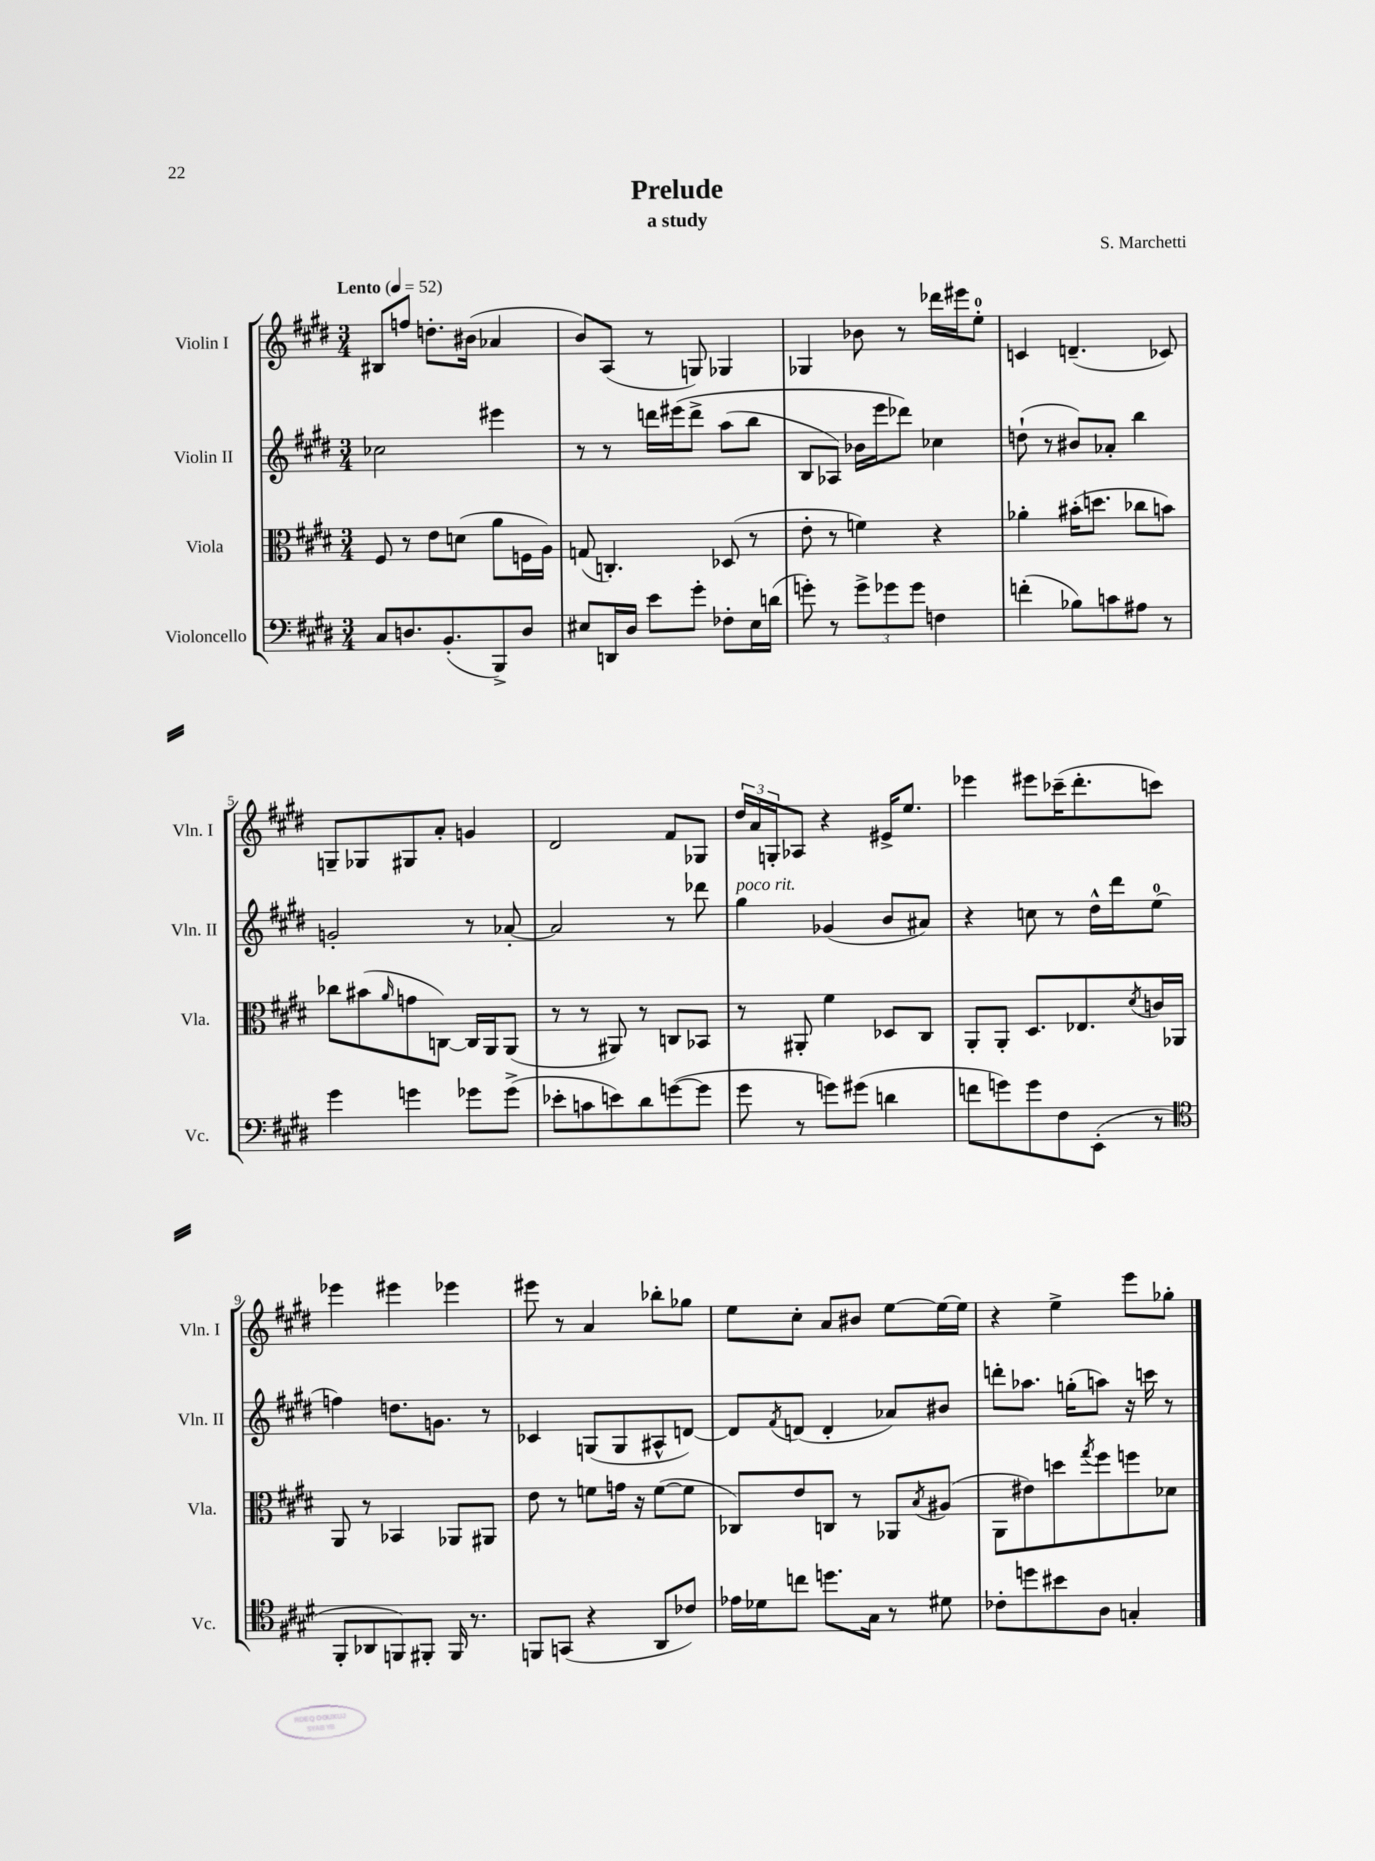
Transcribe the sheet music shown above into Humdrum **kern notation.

**kern	**kern	**kern	**kern
*staff4	*staff3	*staff2	*staff1
*clefF4	*clefC3	*clefG2	*clefG2
*k[f#c#g#d#]	*k[f#c#g#d#]	*k[f#c#g#d#]	*k[f#c#g#d#]
*M3/4	*M3/4	*M3/4	*M3/4
*MM52	*MM52	*MM52	*MM52
8C#	8F#	2cc-	8B#
8.D	8r	.	8ff
.	8e	.	8.dd'
(8.BB'	.	.	.
.	(8d	.	.
.	.	.	(16b#
8BBB^)	8a	4eee#	4a-
8D	16F	.	.
.	16A)	.	.
=	=	=	=
8E#	(8G	8r	8b)
16DD	4.C')	8r	(8A
16D#	.	.	.
8e	.	16ddd	8r
.	.	&(16eee#	.
8g#'	.	8ddd^	8G)
8F-'	(8D-	(8aa	4G-
16E#	8r	8bb	.
(16d	.	.	.
=	=	=	=
8g')	8e'	8B	4G-
8r	8r	8A-)	.
12g^	4f)	16b-	8b-
.	.	16eee	.
12g-	.	.	.
.	.	8ddd-&)	8r
12g-	.	.	.
4F	4r	4cc-	16ddd-
.	.	.	16eee#
.	.	.	8ee'
=	=	=	=
(4f'	4a-'	(8dd`	4c
.	.	8r	.
8B-)	(16b#'	8b#)	(4.d~
.	8.dd	.	.
8c	.	8a-'	.
8A#	8cc-	4bb	.
8r	8b)	.	8c-)
=	=	=	=
4g#	8cc-	2g'	8G~
.	(8b#	.	8G-
.	16qqa	.	.
4g	8g	.	8G#
.	[8C)	.	8a'
8g-	16C]	8r	4g
.	16AA	.	.
(8g-^	(8AA	[8a-'	.
=	=	=	=
8e-'	8r	2a-]	2d#
8c	8r	.	.
8e)	8AA#)	.	.
8d#	8r	.	.
([8g	8C	8r	8f#
8g]	8BB-	8ddd-	8G-
=	=	=	=
8g#	8r	4gg#	24dd#
.	.	.	24a
.	.	.	24G'
8r	8AA#'	.	8A-
8g)	4f#	(4g-	4r
(8g#	.	.	.
4d	8D-	8b	16e#^
.	.	.	8.ee
.	8C#	8a#)	.
=	=	=	=
8f	8AA'	4r	4eee-
8g)	8AA'	.	.
8g	8.D#	8cc	8eee#
8F#	.	8r	(16ccc-~
.	8.E-	.	8.ddd#'
(8EE'	.	16dd#^^	.
.	.	16ddd#	.
.	8qd#	.	.
8r	16c	(8ee	8ccc)
.	16AA-	.	.
=	=	=	=
*clefC4	*	*	*
8FF#'	8AA	4ff)	4eee-
8AA-	8r	.	.
8FF)	4BB-	8.dd	4eee#
8FF#'	.	.	.
.	.	8.g	.
16FF#	8AA-	.	4eee-
8.r	.	.	.
.	8AA#	8r	.
=	=	=	=
8FF	8e	4c-	8eee#
(8GG	8r	.	8r
4r	8f	(8G	4a
.	16g	8G	.
.	16r	.	.
8AA	([8f	8A#^^	8bb-'
8c-)	8f]	[8d)	8gg-
=	=	=	=
16e-	8C-)	8d]	8ee
16d-	.	.	.
.	.	8qf#	.
8cc	8e	(8d	8cc#'
8.dd	8C	4d'	8a
.	8r	.	8b#
16G#	.	.	.
8r	8AA-	8a-)	[8ee
.	8qB	.	.
8d#	(8A#	8b#	16ee_
.	.	.	16ee]
=	=	=	=
8c-'	8AA	8ddd'	4r
8dd	8e#)	8.aa-	.
8b#	8dd	.	4ee^
.	.	(16gg'	.
.	8qgg#	.	.
8A	8ff#	8aa)	.
4G'	8ff	16r	8eee
.	.	16ccc	.
.	8d-	8r	8gg-'
==	==	==	==
*-	*-	*-	*-
